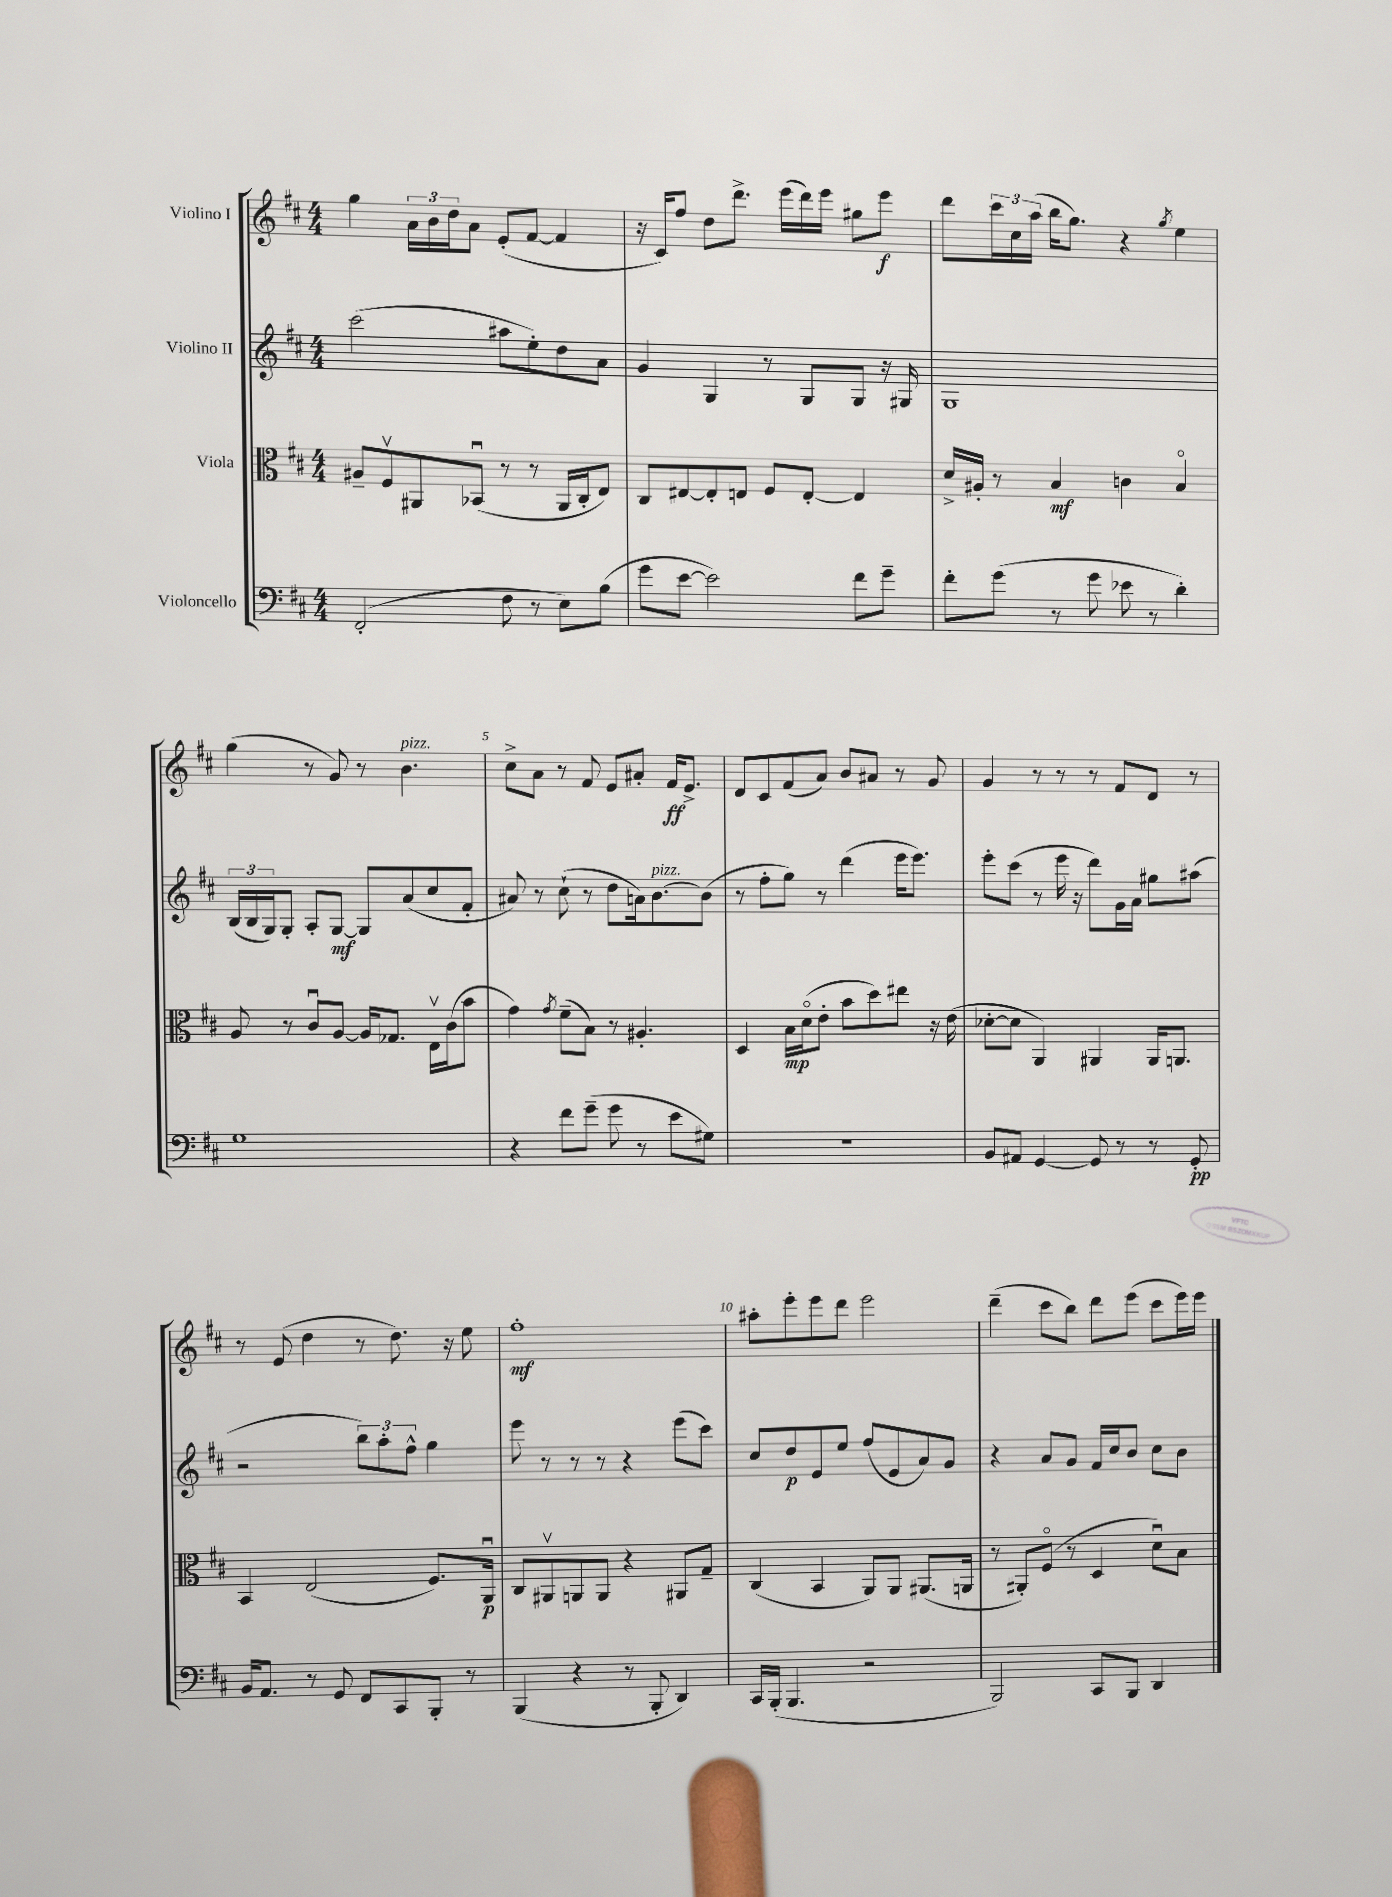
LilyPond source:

<<
\new StaffGroup <<
\new Staff = "s0" \with { instrumentName = "Violino I" } {
    \clef treble \key d \major \numericTimeSignature \time 4/4
    g''4 \tuplet 3/2 { a'16 b'16 d''16 } a'8 e'8-.( fis'8~ fis'4 |
    r16 cis'16) fis''8 d''8 d'''8.-> e'''16( d'''16) e'''16 gis''8 e'''8\f |
    d'''8 \tuplet 3/2 { cis'''16 cis''16 a''16( } b''16 g''8.) r4 \acciaccatura { g''8 } e''4 |
    g''4( r8 g'8) r8 b'4.^\markup { \italic "pizz." } |
    cis''8-> a'8 r8 fis'8 e'8 ais'8-. fis'16\ff e'8.-> |
    d'8 cis'8 fis'8( a'8) b'8 ais'8 r8 g'8 |
    g'4 r8 r8 r8 fis'8 d'8 r8 |
    r8 e'8( d''4 r8 d''8.) r16 e''8 |
    fis''1-.\mf |
    ais''8-. e'''8-. e'''8 d'''8 e'''2 |
    d'''4--( cis'''8 b''8) d'''8 e'''8( cis'''8 e'''16) e'''16 \bar "|." |
}
\new Staff = "s1" \with { instrumentName = "Violino II" } {
    \clef treble \key d \major \numericTimeSignature \time 4/4
    cis'''2( ais''8 e''8-.) d''8 a'8 |
    g'4 g4 r8 g8 g8 r16 gis16 |
    g1 |
    \tuplet 3/2 { b16( b16 g16) } g8-. a8-. g8~\mf g8 a'8( cis''8 fis'8-. |
    ais'8) r8 cis''8-!( r8 d''8 a'16) b'8.~^\markup { \italic "pizz." } b'8( |
    r8 fis''8-. g''8) r8 d'''4( e'''16 e'''8.) |
    e'''8-. cis'''8( r8 e'''16 r16 d'''8) g'16 a'16 gis''8 ais''8( |
    r2 \tuplet 3/2 { b''8) a''8-. fis''8-^ } g''4 |
    e'''8 r8 r8 r8 r4 e'''8( cis'''8) |
    cis''8 d''8\p e'8 e''8 fis''8( e'8 a'8) g'8 |
    r4 a'8 g'8 fis'16 cis''16 b'8 cis''8 b'8 \bar "|." |
}
\new Staff = "s2" \with { instrumentName = "Viola" } {
    \clef alto \key d \major \numericTimeSignature \time 4/4
    ais8-- fis8\upbow ais,8 bes,8\downbow( r8 r8 ais,16 cis16-. e8) |
    cis8 eis8~ eis8-. e8 fis8 e8~-. e4 |
    d'16-> ais16-. r8 b4\mf c'4 b4\flageolet |
    a8 r8 cis'8\downbow a8~ a16 ges8. e16\upbow cis'16( b'8 |
    g'4) \acciaccatura { g'8 } fis'8--( b8) r8 ais4.-. |
    d4 b16\mp d'16\flageolet( e'8-. b'8 d''8) eis''8 r16 e'16( |
    des'8~-. des'8 a,4) ais,4 ais,16 a,8. |
    b,4 e2( fis8.) a,16\downbow\p |
    cis8 ais,8\upbow a,8 a,8 r4 ais,8 g8-- |
    cis4( b,4 a,8) a,8 ais,8.( a,16 |
    r8 ais,8-.) fis8\flageolet( r8 d4 d'8\downbow) b8 \bar "|." |
}
\new Staff = "s3" \with { instrumentName = "Violoncello" } {
    \clef bass \key d \major \numericTimeSignature \time 4/4
    fis,2-.( fis8 r8 e8) b8( |
    g'8 e'8~ e'2) fis'8 g'8-- |
    fis'8-. g'8( r8 g'8 ees'8 r8 d'4-.) |
    g1 |
    r4 fis'8 g'8--( g'8 r8 e'8 gis8) |
    R1 |
    b,8 ais,8 g,4~ g,8 r8 r8 g,8-.\pp |
    b,16 a,8. r8 g,8 fis,8 cis,8 b,,8-. r8 |
    b,,4( r4 r8 b,,8-. d,4) |
    cis,16 b,,16-.( b,,4. r2 |
    b,,2) cis,8 b,,8 d,4 \bar "|." |
}
>>
>>
\layout { \context { \Score \override BarNumber.break-visibility = ##(#f #t #t) barNumberVisibility = #(every-nth-bar-number-visible 5) } }
